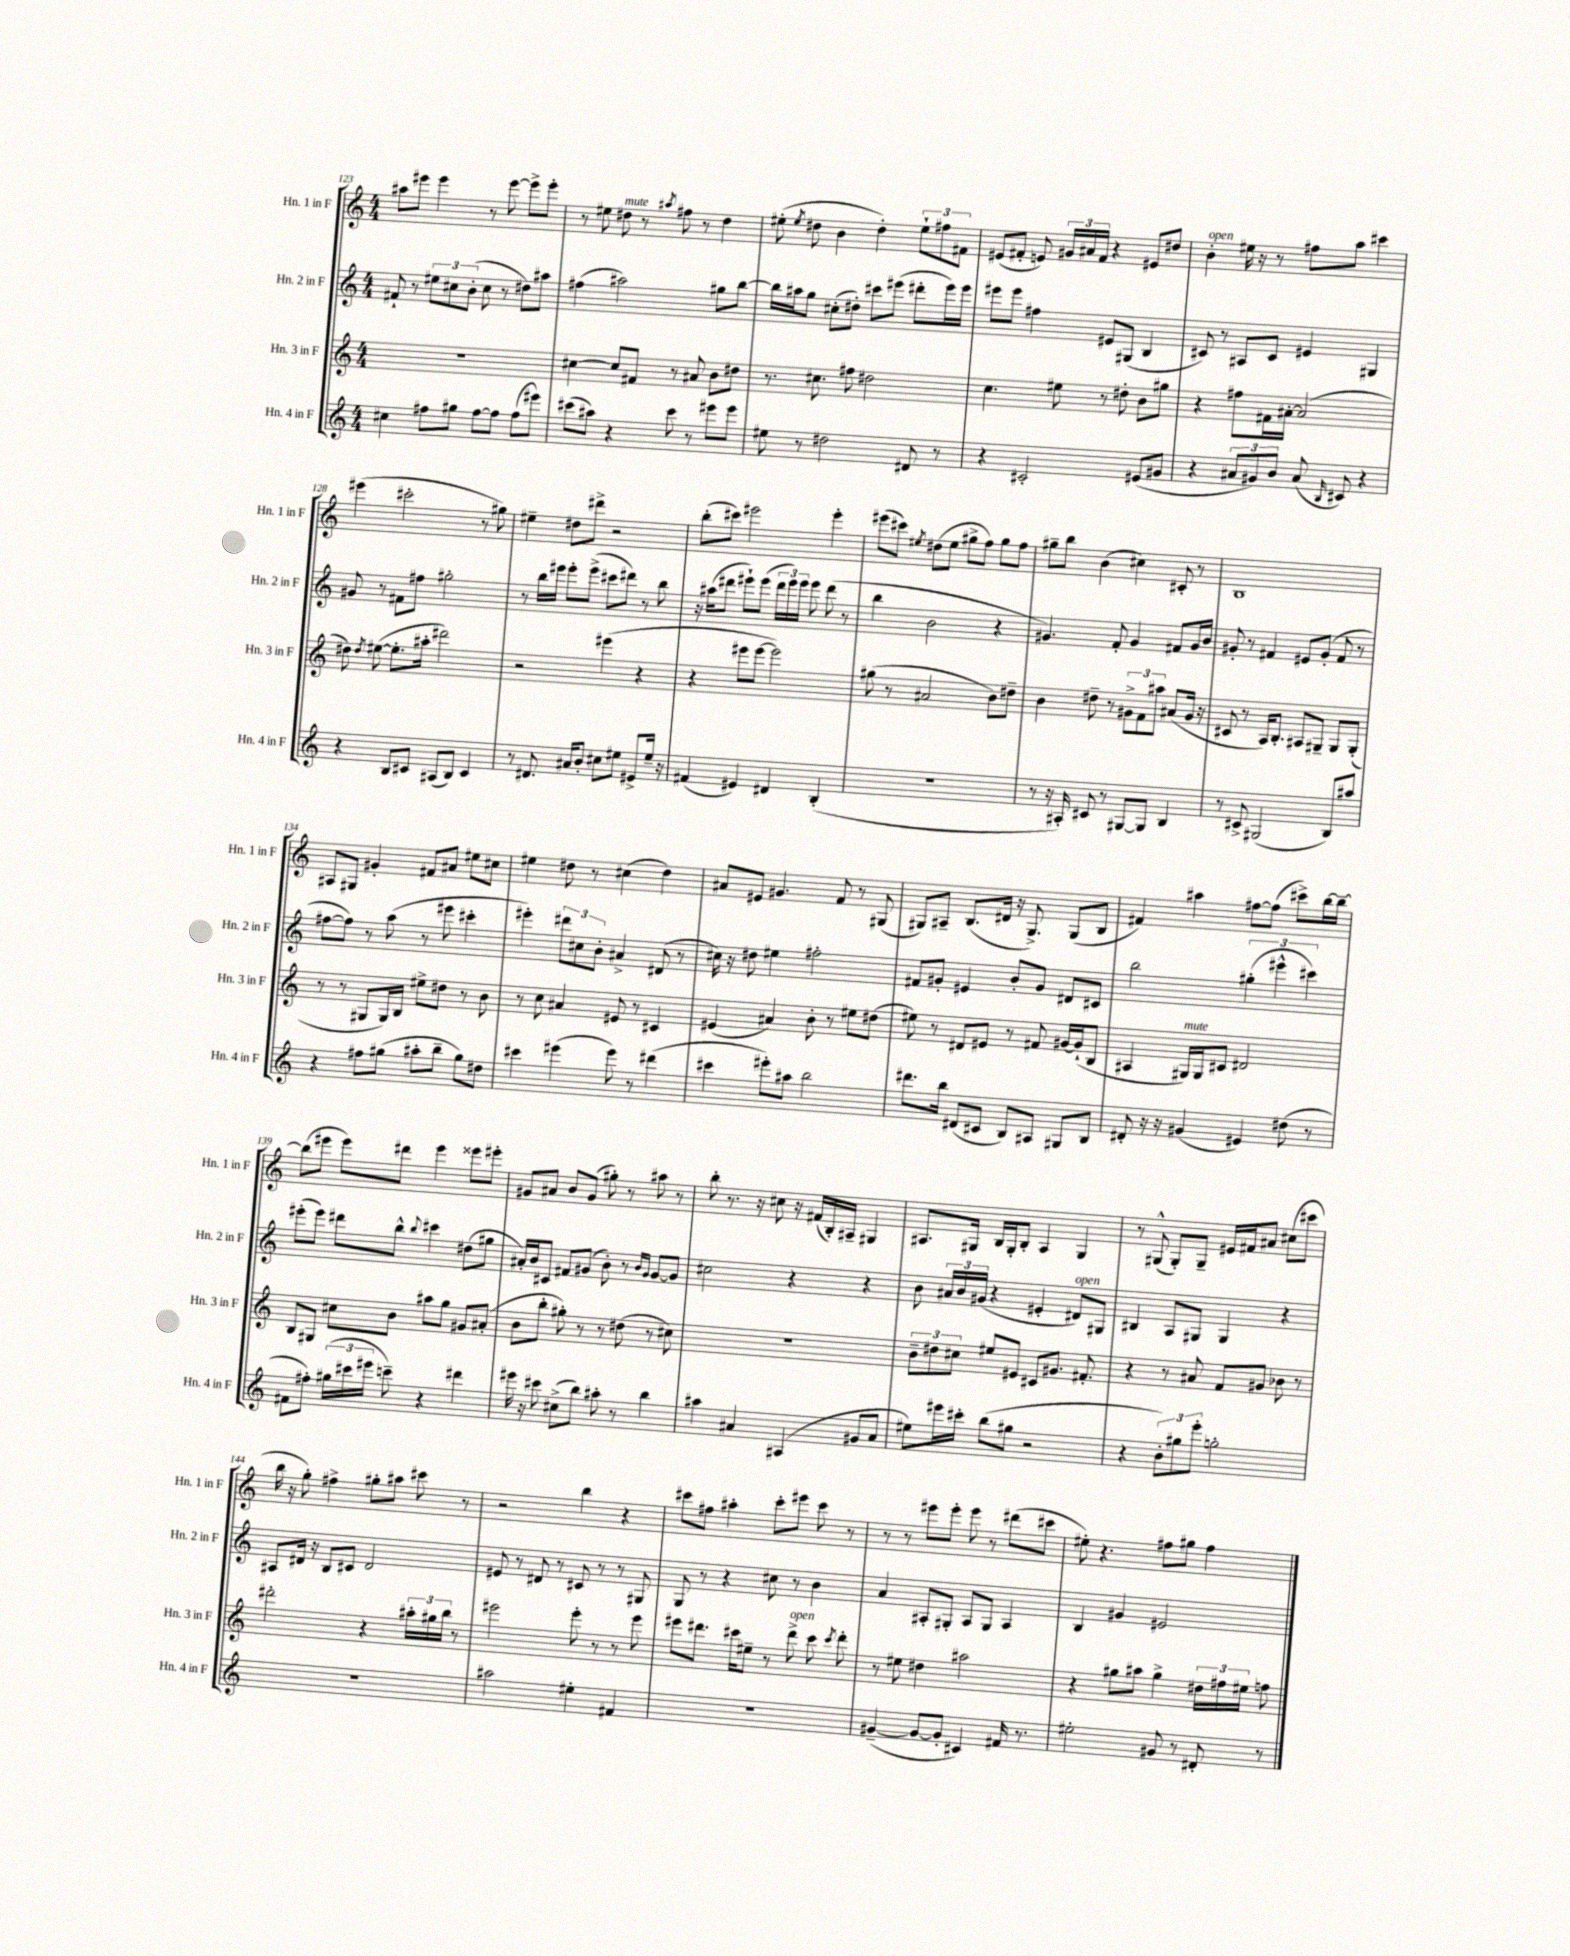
<<
\new StaffGroup <<
\new Staff = "s0" \with { instrumentName = "Hn. 1 in F" shortInstrumentName = "Hn. 1 in F" } {
    \clef treble \key c \major \numericTimeSignature \time 4/4
    \autoBeamOff ais''8[ eis'''8] eis'''4 r8 eis'''8~ eis'''8[-> eis'''8]-. |
    r8 eis''8 dis''8^\markup { \italic "mute" } r8 \acciaccatura { ais''8 } fis''8 r8 dis''4 |
    eis''8-.( \acciaccatura { eis''8 } dis''8 b'4 dis''4-.) \tuplet 3/2 { eis''8[-! fis''8 fis'8] } |
    eis'8[( fis'8]-. e'8) \tuplet 3/2 { gis'16[ ais'16 fis'16] } r4 eis'8[ dis''8] |
    b'4-.^\markup { \italic "open" } eis''16 r16 r8 fis''8[ a''8] cis'''4 |
    eis'''4( cis'''2-. r8 gis''8) |
    eis''4-- dis''8[ dis'''8]-> r2 |
    b''8[-.( cis'''8]) eis'''2 eis'''4-. |
    eis'''8[( cis'''8]) \acciaccatura { eis''8 } dis''8[( eis''8] gis''8[-> f''8]) gis''8[ f''8] |
    gis''8[-- b''8] b'4( cis''4) cis'8-. r8 |
    b1 |
    ais8[ gis8] gis'4-. fis'8[ ais'8] eis''8[ cis''8] |
    eis''4 dis''8 r8 cis''4( dis''4) |
    ais'8[ eis'8] gis'4. f'8 r8 gis8( |
    gis8[) ais8]-- b8.[( dis'16] r16 gis8.->) gis8[( b8] |
    fis'4) ais''4 fis''8[~ fis''8]( cis'''8[->) b''16~ b''16]~-- |
    b''8[( eis'''8] eis'''8[) dis'''8] eis'''4 eisis'''8[ eis'''8]-. |
    gis'8[ ais'8] b'8[ gis'8]( gis''8-.) r8 ais''8 r8 |
    b''8-. r8. r16 cis''8 r16 fis'16[( b16-.) ais16]-- gis4 |
    ais8.[ gis16] b16[ gis16-. b8]-. ais4 gis4 |
    r8 gis8-^( gis8[-.) gis8]-- eis'16[ fis'16 ais'8] cis''8[( cis'''8] |
    b''16 r16 g''8-.) fis''4-> gis''8[-. ais''8] cis'''8 r8 |
    r2 b''4 r4 |
    cis'''8[ fis''8] ais''4-. cis'''8[-. eis'''8] cis'''8 r8 |
    r8 r8 eis'''8[ eis'''8]-. eis'''8 r8 dis'''8[( cis'''8] |
    eis''8-.) r4. fis''8[ gis''8] fis''4 \bar "|." |
}
\new Staff = "s1" \with { instrumentName = "Hn. 2 in F" shortInstrumentName = "Hn. 2 in F" } {
    \clef treble \key c \major \numericTimeSignature \time 4/4
    \autoBeamOff fis'8-! r8 \tuplet 3/2 { eis''8[ cis''8 b'8]-.( } cis''8 r8 dis''8[) ais''8] |
    fis''4( ais''2) gis''8[ b''8]~ |
    b''16[ ais''16 g''8] cis''8[-.( dis''8]-.) cis'''8[ eis'''8]( dis'''8[-. eis'''16) eis'''16] |
    eis'''8[ eis'''8] fis''4 eis'8[ gis8]( b4 |
    cis'8) r8 ais8[ cis'8] eis'4 gis4 |
    gis'8 r8 fis'8[ fis''8] gis''2-. |
    r8 b''16[ eis'''16] eis'''8[-. eis'''8]->( cis'''8[ dis'''8]) r8 b''8 |
    r16 ais''16[( dis'''8] eis'''8[-!) eis'''8]( \tuplet 3/2 { dis'''16[ eis'''16) eis'''16] } eis'''8 dis'''8( r8 |
    b''4 b'2 r4 |
    gis'4.) f'8-. gis'4 fis'8[ gis'16 b'16] |
    gis'8-. r8 fis'4 eis'8[ gis'8]-.( fis'8 r8 |
    fis''8[~ fis''8]) r8 a''8( r8 eis'''8 cis'''4-. |
    eis'''4-.) \tuplet 3/2 { dis'''8[ cis''8 b'8]-. } ais'4-> dis'8( r8 |
    cis''16) r16 dis''8 eis''4 fis''2-. |
    fis'8[ gis'8]-. eis'4 b'8[-. gis'8] dis'8[ cis'8] |
    b''2 \tuplet 3/2 { gis''4-.( eis'''4-^ cis'''4) } |
    eis'''8[-.( eis'''8]) dis'''8[ b''8]-^ \appoggiatura { b''8 } cis'''4 dis''8[( gis''8] |
    ais'16[-.) b'16 cis'8] fis'8[ gis'8]( b'8-.) r8 \grace { b'16[ gis'16] } gis'8[~ gis'8] |
    cis''2 r4 r4 |
    b'8 \tuplet 3/2 { ais'16[ b'16 gis'16]( } r4 eis'4-. dis'8[^\markup { \italic "open" }) gis8] |
    bis4 a8[ gis8] gis4 r4 |
    ais8[ dis'16] r16 b8[ cis'8] dis'2 |
    eis'8 r8 dis'8 r8 cis'8 r8 r8 gis8 |
    g8 r8 r4 cis''8 r8 b'4 |
    a'4 ais8[-. gis8]-. ais8[ gis8] ais4 |
    b4 gis'4 eis'2 \bar "|." |
}
\new Staff = "s2" \with { instrumentName = "Hn. 3 in F" shortInstrumentName = "Hn. 3 in F" } {
    \clef treble \key c \major \numericTimeSignature \time 4/4
    \autoBeamOff R1 |
    cis''4~ cis''8[ fis'8] r8 ais'8 b'8[ dis''8] |
    r8. cis''8. fis''8 dis''2 |
    c''4. eis''8 r8 dis''8-. b'8[ gis''8] |
    r4 fis''8[ fis'16 ais'16]~-. ais'2( |
    dis''8) \acciaccatura { dis''8 } eis''8~( eis''8.[-. ais''16]-. dis'''2) |
    r2 eis'''4( r4 |
    r4 eis'''8[ eis'''8]~ eis'''2) |
    gis''8( r8 ais'2 b'8[) dis''8]-- |
    b'4 dis''8-- r8 \tuplet 3/2 { gis'8[-> f'8 ais''8] } ais'8[( gis'16] r16 |
    cis'8 r8 a16[) b8.]-. ais8[ gis8]-- gis8[ gis8]-.( |
    r8 r8 gis8[ gis16) b16] eis''8[-> dis''8] r8 b'8 |
    r8 c''8 ais'4 eis'8 r8 cis'4 |
    eis'4( ais'4) b'8-. r8 eis''8[ dis''8]( |
    eis''8) r8 dis'8[ eis'8] r8 fis'8 gis'16[~ gis'16-!( b8] |
    ais4 gis16[^\markup { \italic "mute" }) gis16 cis'8] dis'2 |
    b8[ gis8] cis''8[ b'8] ais''8[ g''8] gis'8[ ais'8]-.( |
    b'8[ b''8]-. gis''8-.) r8 r8 dis''8( r8 cis''8) |
    r1 |
    \tuplet 3/2 { b'8[-- dis''8 cis''8] } eis''8[ eis'8] cis'8[ gis'8.] fis'8.-. |
    r4 r8 ais'8 f'8[ gis'8] bes'8 r8 |
    dis'''2-. r4 \tuplet 3/2 { ais''16[-. gis''16 b''16] } r8 |
    eis'''2 eis'''8-. r8 r8 eis'''8 |
    eis'''8[ dis'''8.] cis'''16[ eis''8]-- r8 dis'''8->^\markup { \italic "open" } cis'''8 \acciaccatura { cis'''8 } dis'''8-. |
    r8 eis''8 dis''4 ais''2 |
    r4 gis''8[ ais''8] gis''4-> \tuplet 3/2 { dis''16[ fis''16 eis''16] } f''8 \bar "|." |
}
\new Staff = "s3" \with { instrumentName = "Hn. 4 in F" shortInstrumentName = "Hn. 4 in F" } {
    \clef treble \key c \major \numericTimeSignature \time 4/4
    \autoBeamOff cis''4 fis''8[ gis''8] fis''8[~ fis''8] fis''8[( eis'''8]) |
    cis'''8[( ais''8]) r4 cis'''8 r8 eis'''8[ eis'''8] |
    eis''8 r8 dis''2 dis'8 r8 |
    r4 cis'2-. eis'8[( gis'8] |
    r4 \tuplet 3/2 { ais'8[ gis'8) b'8] } ais'8( \grace { b16 } cis'8) r4 |
    r4 b8[ cis'8] ais8[( b8]) cis'4 |
    r8 dis'8. ais'16[ b'8]-. cis''8[ eis''8] eis'8[-> eis''16]-- r16 |
    fis'4( eis'4) dis'4 b4-.( |
    R1 |
    r8 r16 ais16-.) cis'8 r8 gis8[~ gis8] b4 |
    r8 cis'8-> gis2( b8[) ais''8] |
    r4 fis''8[ gis''8]( ais''8[-. b''8]-- gis''8[) dis''8] |
    cis'''4 eis'''4( eis'''8) r8 dis'''4( |
    cis'''4 eis'''8[-.) ais''8] b''2 |
    dis'''8.[ b''16] dis'8[( cis'8] b8[) ais8] gis8[ b8] |
    dis'8-. r16 r16 gis'4( eis'4) dis''8( r8 |
    fis'8[ fis''8]-.) \tuplet 3/2 { gis''16[( cis'''16 eis'''16] } c'''8--) r4 dis'''4 |
    eis'''16 r16 cis'''8 cis''8[->( b''8]) ais''8-. r8 b''4 |
    ais''4 ais'4 ais4( gis'8[ ais'8] |
    eis''8[) eis'''16 cis'''16]-. b''8[( gis''8] r2 |
    r4 \tuplet 3/2 { b'8[-.) gis''8 e'''8]-. } g''2-. |
    R1 |
    ais''2 eis''4-. fis'4 |
    R1 |
    gis'4~--( gis'8[~ gis'8]-. cis'4) fis'16 r8. |
    eis''2-. gis'8 r8 dis'8-. r8 \bar "|." |
}
>>
>>
\layout { \context { \Score currentBarNumber = #123 } }
